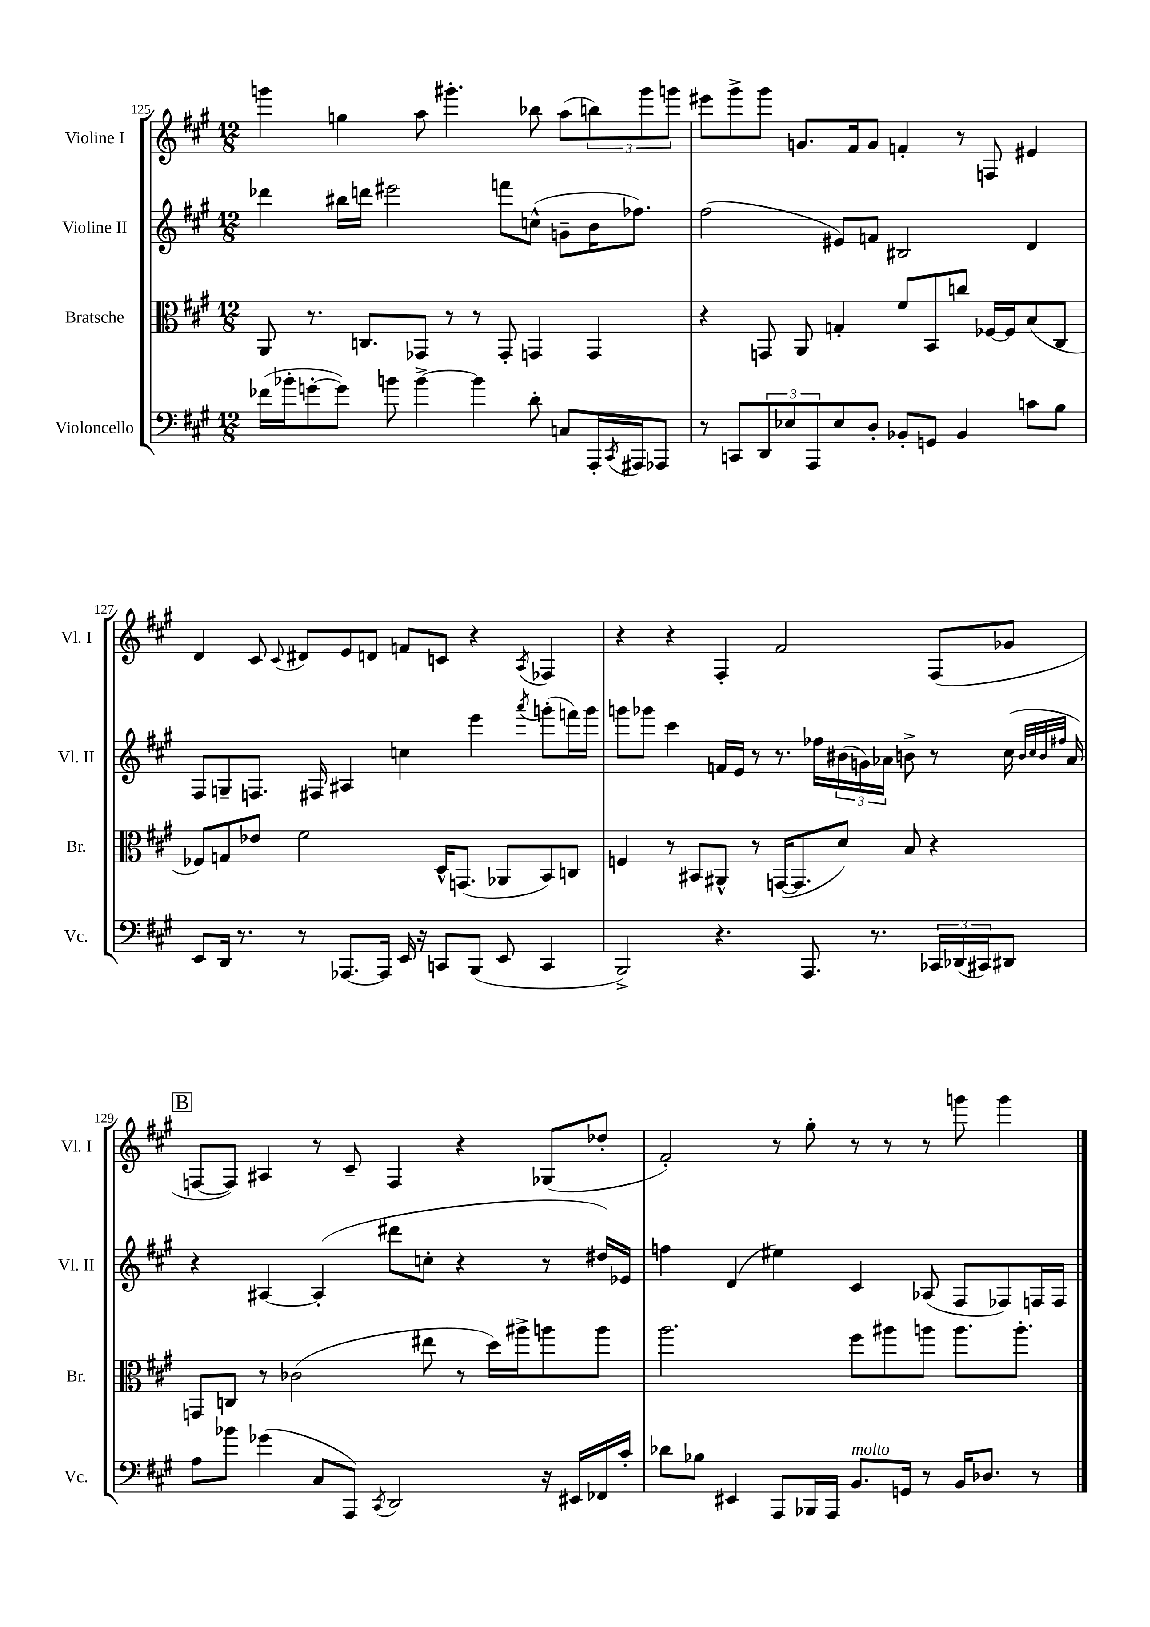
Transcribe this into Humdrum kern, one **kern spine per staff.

**kern	**kern	**kern	**kern
*staff4	*staff3	*staff2	*staff1
*clefF4	*clefC3	*clefG2	*clefG2
*k[f#c#g#]	*k[f#c#g#]	*k[f#c#g#]	*k[f#c#g#]
*M12/8	*M12/8	*M12/8	*M12/8
(16f-	8AA	4ddd-	4ggg
16b-'	.	.	.
[8g'	8.r	.	.
8g])	.	16bb#	4gg
.	8.C	16ddd	.
8b	.	2eee#	.
[4b^	8GG-	.	8aa
.	8r	.	4.ggg#'
4b]	8r	.	.
.	8GG-'	8fff	.
8d'	4GG	(8cc^^	8bb-
8C	.	8g~	(8aa
16AAA'	4GG	16b	12bb)
8qCC#	.	.	.
16AAA#	.	8.ff-)	.
.	.	.	12ggg#
8AAA-	.	.	.
.	.	.	12ggg
=	=	=	=
8r	4r	(2ff#	8eee#
8CC	.	.	8ggg#^
12DD	8GG	.	8ggg#
12E-	.	.	.
.	8AA	.	8.g
12AAA	.	.	.
8E-	4G'	8e#)	.
.	.	.	16f#
8D'	.	8f	8g
8BB-'	8f#	2B#	4f'
8GG	8BB	.	.
4BB-	8cc	.	8r
.	[16F-	.	8F
.	16F-]	.	.
8c	(8B	4d	4e#
8B	8C#	.	.
=	=	=	=
8EE	8F-)	8F#	4d
16DD	8G	8G~	.
8.r	.	.	.
.	8e-	8.F	8c#
.	.	.	8qqc#
8r	2f#	.	8d#
.	.	16F#	.
[8.AAA-	.	4A#	8e
.	.	.	8d
16AAA-]	.	.	.
16EE	.	4cc	8f
16r	.	.	.
8CC	16D^^	.	8c
.	(8.GG	.	.
(8BBB	.	4eee	4r
8EE	8AA-	.	.
.	.	8qaaa	8qA
4CC	8BB)	(8ggg'	4F-
.	8C	16fff)	.
.	.	16ggg	.
=	=	=	=
2BBB^)	4F	8ggg	4r
.	.	8ggg-	.
.	8r	4ccc#	4r
.	8BB#	.	.
4.r	8AA#^^	16f	4F#'
.	.	16e	.
.	8r	8r	.
.	([16GG	8.r	2f#
.	8.GG]	.	.
8.AAA	.	.	.
.	.	16ff-	.
.	8d)	(24b#	.
.	.	24g)	.
8.r	.	.	.
.	.	24a-	.
.	8B	8b^	.
24CC-	4r	8r	(8F#
(24DD-	.	.	.
24CC#)	.	.	.
8DD#	.	(16cc#	8g-
.	.	32qqb	.
.	.	32qqcc#	.
.	.	32qqb	.
.	.	32qqff#	.
.	.	16a-)	.
=	=	=	=
8A	8GG	4r	[8F
8b-	8C	.	8F])
(4g-	8r	[4A#	4A#
.	(2c-	.	.
8C#	.	(4A#']	8r
8AAA)	.	.	8c#~
8qCC#	.	.	.
2DD	.	8ddd#	4F
.	8ee#	8cc'	.
.	8r	4r	4r
.	16dd)	.	.
.	16aa#^	.	.
16r	8aa	8r	(8G-
16EE#	.	.	.
16FF-	8aa	16dd#)	8dd-'
16c#'	.	16e-	.
=	=	=	=
8d-	2.aa	4ff	2f#')
8B-	.	.	.
4EE#	.	(4d	.
8AAA	.	4ee#)	8r
16BBB-	.	.	8gg#'
16AAA	.	.	.
8.BB	8ff#	4c#	8r
.	8aa#	.	8r
16GG	.	.	.
8r	8aa	(8A-	8r
16BB	8.aa	8F#	8ggg
8.D-	.	.	.
.	.	8F-)	4ggg
.	8.aa'	.	.
8r	.	16F	.
.	.	16F	.
==	==	==	==
*-	*-	*-	*-
